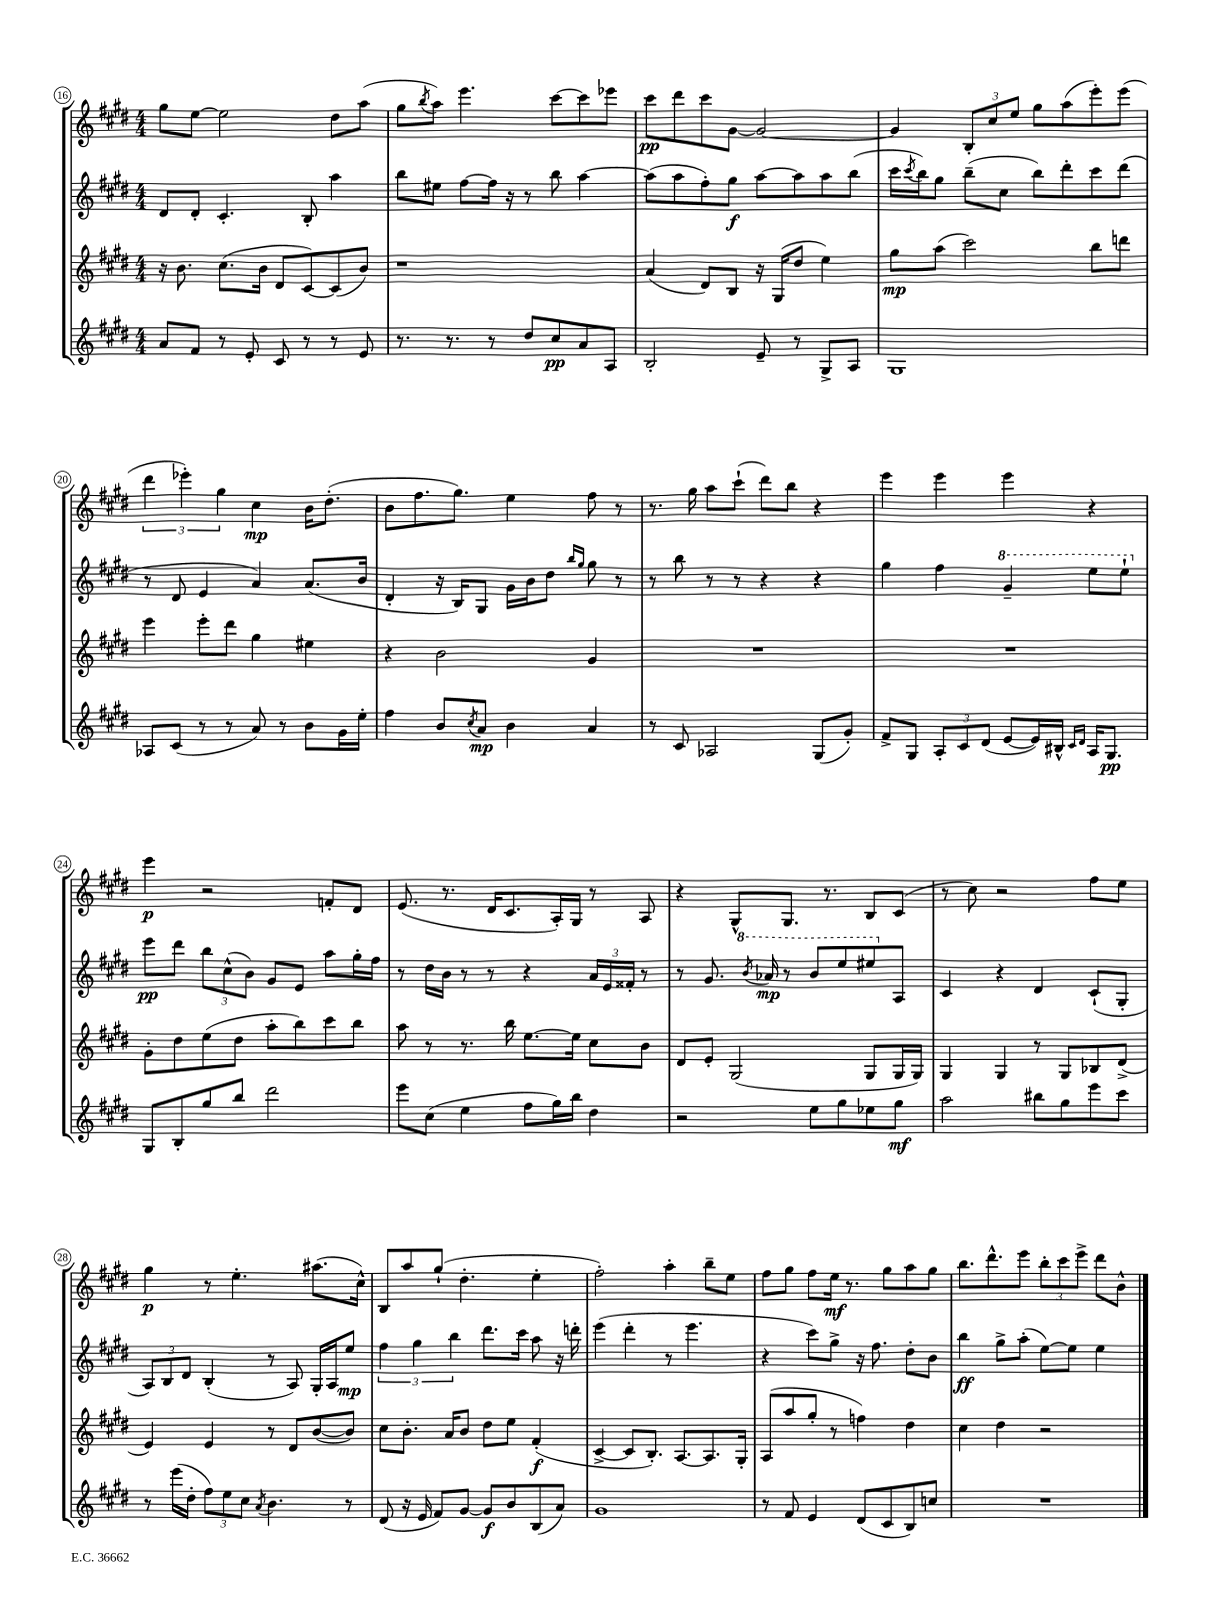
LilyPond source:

<<
\new StaffGroup <<
\new Staff = "s0" {
    \clef treble \key e \major \numericTimeSignature \time 4/4
    gis''8 e''8~ e''2 dis''8 a''8( |
    gis''8 \acciaccatura { b''8 } a''8) e'''4. cis'''8~ cis'''8 ees'''8 |
    cis'''8\pp dis'''8 cis'''8 gis'8~ gis'2~ |
    gis'4 \tuplet 3/2 { b8-. cis''8 e''8 } gis''8 a''8( e'''8-.) e'''8( |
    \tuplet 3/2 { dis'''4 ees'''4-.) gis''4 } cis''4\mp b'16 dis''8.-.( |
    b'8 fis''8. gis''8.) e''4 fis''8 r8 |
    r8. gis''16 a''8 cis'''8-!( dis'''8) b''8 r4 |
    e'''4 e'''4 e'''4 r4 |
    e'''4\p r2 f'8-. dis'8 |
    e'8.( r8. dis'16 cis'8. a16-.) gis16 r8 a8 |
    r4 gis8-^ gis8. r8. b8 cis'8( |
    r8 cis''8) r2 fis''8 e''8 |
    gis''4\p r8 e''4.-. ais''8.( cis''16-^) |
    b8 a''8 gis''8-!( dis''4.-. e''4-. |
    fis''2-.) a''4-. b''8-- e''8 |
    fis''8 gis''8 fis''8 e''16\mf r8. gis''8 a''8 gis''8 |
    b''8. dis'''8.-^ e'''8 \tuplet 3/2 { b''8-. cis'''8 e'''8-> } dis'''8 b'8-^ \bar "|." |
}
\new Staff = "s1" {
    \clef treble \key e \major \numericTimeSignature \time 4/4
    dis'8 dis'8-. cis'4.-. b8-. a''4 |
    b''8 eis''8 fis''8~ fis''16 r16 r8 b''8 a''4~ |
    a''8( a''8 fis''8-.) gis''8\f a''8~ a''8 a''8 b''8( |
    cis'''16 \acciaccatura { cis'''8 } b''16) gis''8 b''8--( cis''8 b''8) dis'''8-. cis'''8 dis'''8( |
    r8 dis'8 e'4 a'4) a'8.( b'16 |
    dis'4-. r16 b16) gis8 gis'16 b'16 dis''8 \grace { b''16 gis''16 } gis''8 r8 |
    r8 b''8 r8 r8 r4 r4 |
    gis''4 fis''4 \ottava #1 gis''4-- e'''8 e'''8-! \ottava #0 |
    e'''8\pp dis'''8 \tuplet 3/2 { b''8 cis''8-^( b'8) } gis'8 e'8 a''8 gis''16-. fis''16 |
    r8 dis''16 b'16 r8 r8 r4 \tuplet 3/2 { a'16 e'16 fisis'16-. } r8 |
    r8 gis'8. \ottava #1 \acciaccatura { b''8 } aes''16\mp r8 b''8 e'''8 eis'''8 \ottava #0 a8 |
    cis'4 r4 dis'4 cis'8-!( gis8-. |
    \tuplet 3/2 { a8) b8 dis'8 } b4-.( r8 a8) gis16-. a16 e''8\mp |
    \tuplet 3/2 { fis''4 gis''4 b''4 } dis'''8. cis'''16 a''8 r16 d'''16-. |
    e'''4( dis'''4-. r8 e'''4. |
    r4 cis'''8) gis''8-> r16 fis''8. dis''8-. b'8 |
    b''4\ff gis''8-> a''8-.( e''8~) e''8 e''4 \bar "|." |
}
\new Staff = "s2" {
    \clef treble \key e \major \numericTimeSignature \time 4/4
    r16 b'8. cis''8.( b'16 dis'8 cis'8~) cis'8( b'8) |
    r1 |
    a'4( dis'8) b8 r16 gis16( dis''8 e''4) |
    gis''8\mp a''8( cis'''2) b''8 d'''8 |
    e'''4 e'''8-. dis'''8 gis''4 eis''4 |
    r4 b'2 gis'4 |
    R1 |
    R1 |
    gis'8-. dis''8 e''8( dis''8 a''8-. b''8) cis'''8 b''8 |
    a''8 r8 r8. b''16 e''8.~ e''16 cis''8 b'8 |
    dis'8 e'8-. gis2( gis8 gis16 gis16) |
    gis4 gis4 r8 gis8 bes8 dis'8->( |
    e'4) e'4 r8 dis'8 b'8~( b'8) |
    cis''8 b'8.-. a'16 b'8 dis''8 e''8 fis'4-.\f( |
    cis'4~-> cis'8 b8.-.) a8.~ a8. gis16-. |
    a8( a''8 gis''8-. r8 f''4) dis''4 |
    cis''4 dis''4 r2 \bar "|." |
}
\new Staff = "s3" {
    \clef treble \key e \major \numericTimeSignature \time 4/4
    a'8 fis'8 r8 e'8-. cis'8 r8 r8 e'8 |
    r8. r8. r8 dis''8 cis''8\pp a'8 a8 |
    b2-. e'8-- r8 gis8-> a8 |
    gis1 |
    aes8 cis'8( r8 r8 a'8) r8 b'8 gis'16 e''16-. |
    fis''4 b'8 \acciaccatura { cis''8 } a'8\mp b'4 a'4 |
    r8 cis'8 aes2 gis8( gis'8-.) |
    fis'8-> gis8 \tuplet 3/2 { a8-. cis'8 dis'8( } e'8~ e'16) bis16-^ \grace { cis'16 dis'16 } a16 gis8.\pp |
    gis8 b8-. gis''8 b''8 dis'''2 |
    e'''8 cis''8( e''4 fis''8 gis''16) b''16 dis''4 |
    r2 e''8 gis''8 ees''8 gis''8\mf |
    a''2 bis''8 gis''8 e'''8 cis'''8 |
    r8 e'''16( dis''16-. \tuplet 3/2 { fis''8) e''8 cis''8 } \acciaccatura { a'8 } b'4. r8 |
    dis'8( r16 e'16 fis'8) gis'8~ gis'8\f b'8 b8( a'8) |
    gis'1 |
    r8 fis'8 e'4 dis'8( cis'8 b8) c''8 |
    R1 \bar "|." |
}
>>
>>
\layout { \context { \Score currentBarNumber = #16 \override BarNumber.stencil = #(make-stencil-circler 0.1 0.3 ly:text-interface::print) } }
